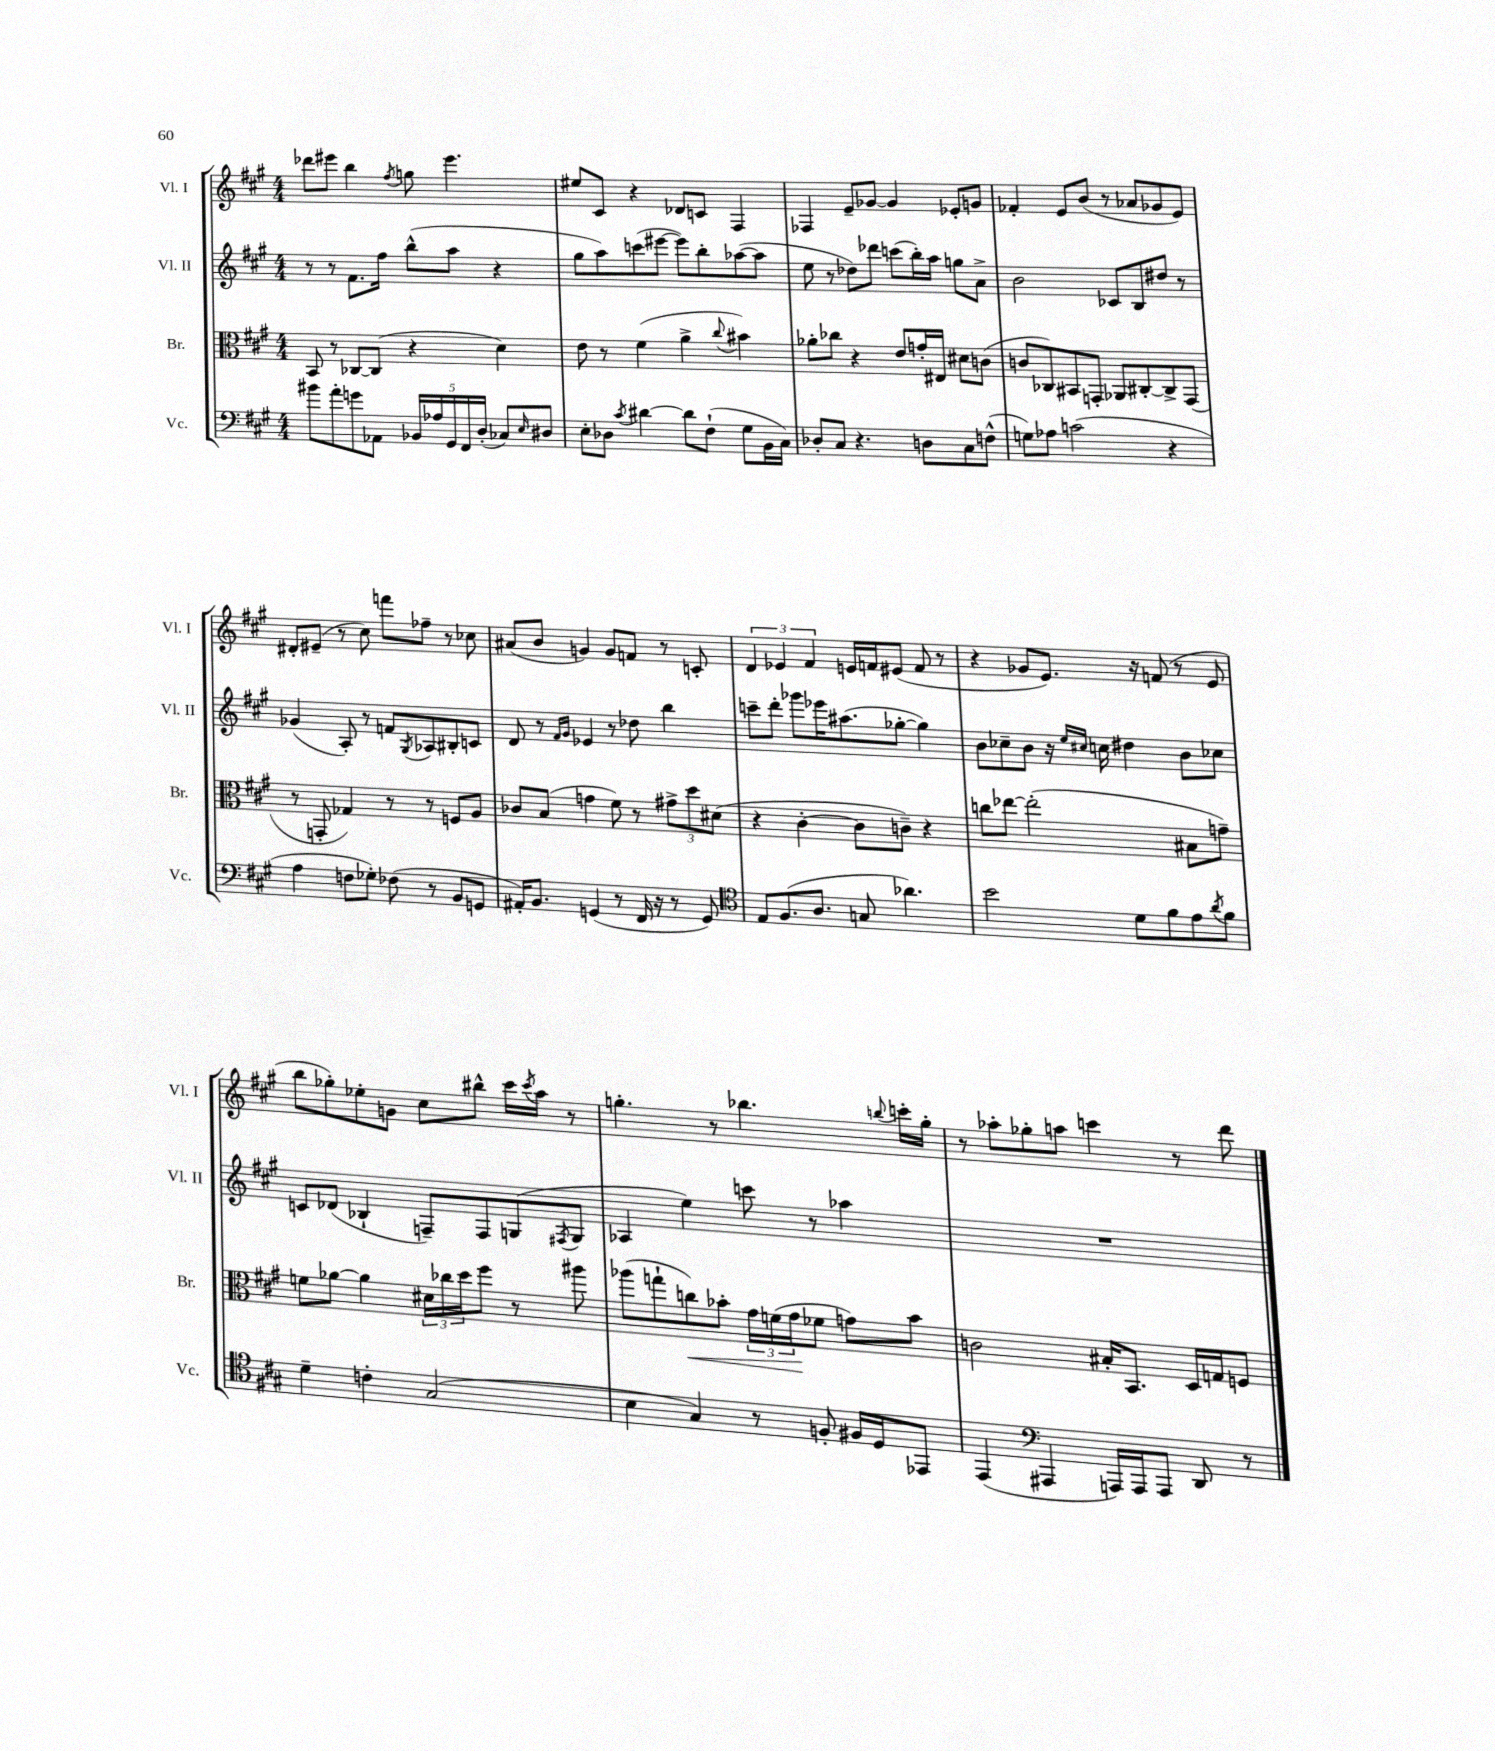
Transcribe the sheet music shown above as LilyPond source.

<<
\new StaffGroup <<
\new Staff = "s0" \with { instrumentName = "Vl. I" shortInstrumentName = "Vl. I" } {
    \clef treble \key a \major \numericTimeSignature \time 4/4
    des'''8 eis'''8 b''4 \acciaccatura { fis''8 } g''8 eis'''4. |
    eis''8 cis'8 r4 des'8 c'8 fis4 |
    fes4 e'8-- ges'8~ ges'4 ees'8-. g'8 |
    fes'4-. e'8 b'8( r8 aes'8 ges'8 e'8) |
    dis'8-. eis'8--( r8 cis''8) f'''8 fes''8-- r8 ces''8 |
    ais'8( b'8 g'4) g'8 f'8 r8 c'8-. |
    \tuplet 3/2 { d'4 ees'4 fis'4 } e'16 f'16 eis'8( f'8 r8 |
    r4 ges'8 e'8.) r16 f'8( r8 e'8 |
    b''8 ges''8-.) ees''8-. g'8 cis''8 bis''8-^ cis'''16 \acciaccatura { cis'''8 } a''16 r8 |
    g''4.-. r8 bes''4. \appoggiatura { b''8 } c'''16-. g''16-. |
    r8 aes''8-. ges''8-. a''8 c'''4 r8 d'''8 \bar "|." |
}
\new Staff = "s1" \with { instrumentName = "Vl. II" shortInstrumentName = "Vl. II" } {
    \clef treble \key a \major \numericTimeSignature \time 4/4
    r8 r8 fis'8. fis''16 b''8-^( a''8 r4 |
    gis''8 a''8) c'''8( eis'''8~ eis'''8) b''8-. aes''8~( aes''8 |
    e''8 r8 des''8) des'''8 c'''8( b''16-.) a''16 g''8 a'8-> |
    b'2 ces'8 b8 dis''8 r8 |
    ges'4( a8-.) r8 f'8 \acciaccatura { gis8 } aes8 bis8-. c'8 |
    d'8 r8 \grace { fis'16 gis'16 } ees'4 r8 des''8 b''4 |
    c'''8-- d'''8-. ges'''8 ees'''16 ais''8.( ges''8~-. ges''4) |
    b'8 ces''8-- b'8 r16 \grace { e''16 cis''16 } c''16 dis''4 b'8 ces''8 |
    c'8 des'8( bes4-! f8--) f8 g8( \acciaccatura { fis8 } g8 |
    aes4 e''4) c'''8 r8 aes''4 |
    R1 \bar "|." |
}
\new Staff = "s2" \with { instrumentName = "Br." shortInstrumentName = "Br." } {
    \clef alto \key a \major \numericTimeSignature \time 4/4
    b,8 r8 ces8~ ces8( r4 d'4) |
    e'8 r8 fis'4( a'4-> \appoggiatura { cis''8 } bis'4) |
    aes'8-. ces''8 r4 e'8 g'16-. eis16 dis'8 c'8( |
    c'8 ces8) bis,8 g,8-. aes,8 cis8~-. cis8-> g,8( |
    r8 g,8-. ges4) r8 r8 f8 a8 |
    ces'8 b8( g'4 fis'8) r8 \tuplet 3/2 { gis'8-> d''8 dis'8( } |
    r4 cis'4~-. cis'8 c'8--) r4 |
    c''8 ees''8~ ees''2-.( bis8 g'8--) |
    f'8 aes'8~ aes'4 \tuplet 3/2 { dis'16 ces''16 d''16 } fis''8 r8 ais''8 |
    aes''8( g''8-! c''8\<) bes'8-. \tuplet 3/2 { gis'16 f'16( gis'16\! } fes'8 g'8) bes'8 |
    c'2 bis16-. b,8. d16 g16 f8 \bar "|." |
}
\new Staff = "s3" \with { instrumentName = "Vc." shortInstrumentName = "Vc." } {
    \clef bass \key a \major \numericTimeSignature \time 4/4
    bis'8 a'8-. g'8 aes,8 \tuplet 5/4 { bes,16 aes16 gis,16 fis,16 d16-.( } ces8) \grace { e16 } dis8 |
    e8-. des8 \acciaccatura { cis'8 } dis'4~ dis'8 fis8-!( gis8 b,16 cis16) |
    des8-. cis8 r4. d8 cis8 f8-^( |
    g8) aes8 c'2( r4 |
    a4 f8 ges8-.) fes8( r8 b,8 g,8 |
    ais,16-.) b,8. g,4( r8 fis,16 r16 r8 g,8) |
    \clef tenor e8 fis8.( a8. g8 aes'4.) |
    b'2 d'8 fis'8 e'8 \acciaccatura { a'8 } fis'8 |
    d'4-- c'4-. gis2( |
    b4 gis4) r8 f8-. fis16 d16 ees,8 |
    e,4( \clef bass ais,,4 a,,16) a,,16 a,,8 d,8 r8 \bar "|." |
}
>>
>>
\layout { \context { \Score \remove "Bar_number_engraver" } }
